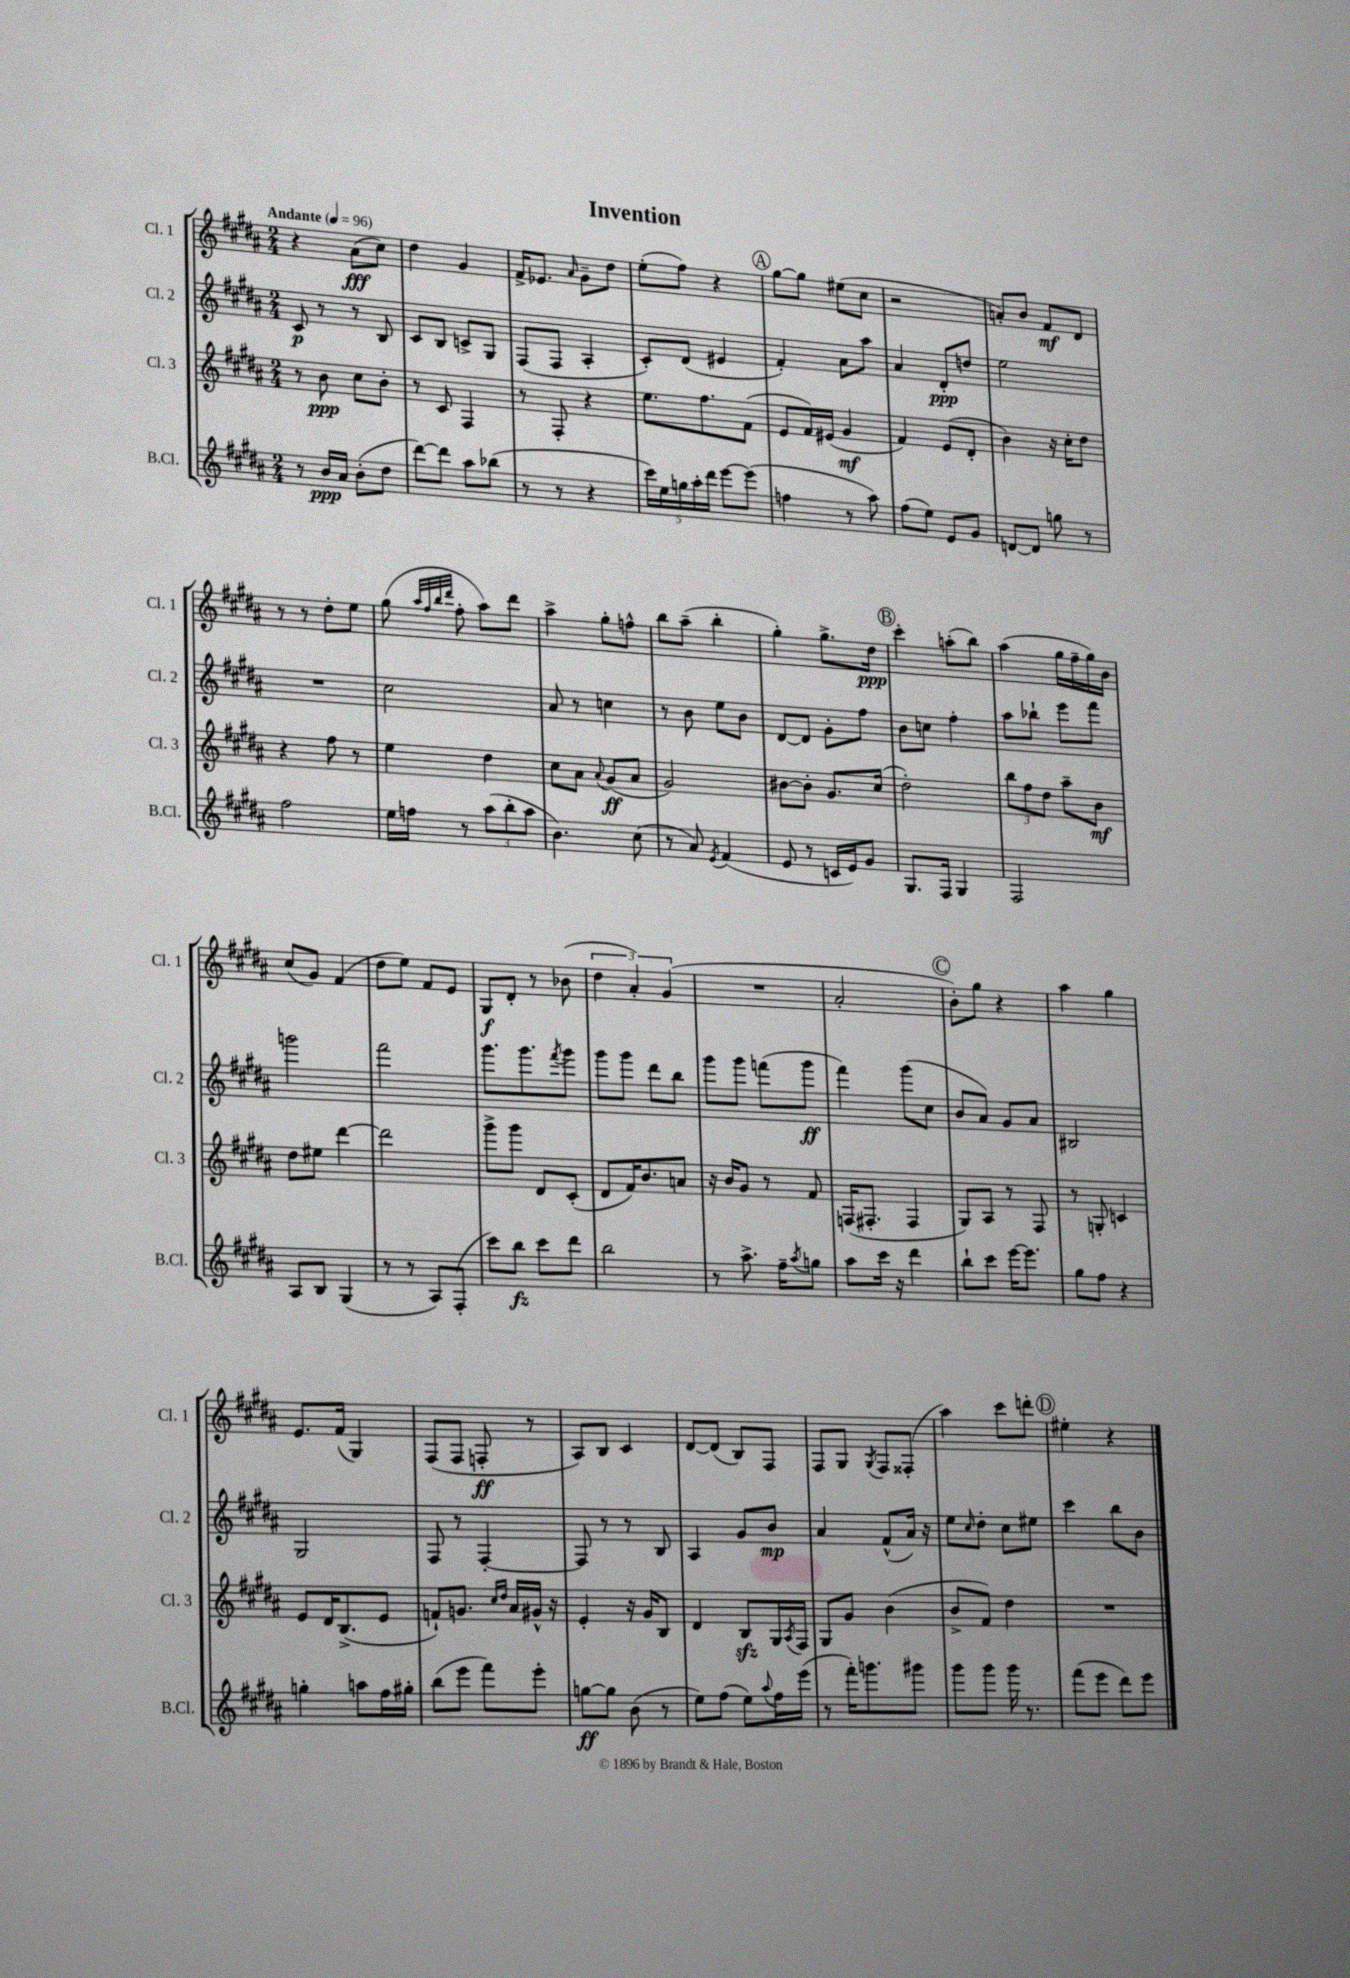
\header { title = "Invention" }
<<
\new StaffGroup <<
\new Staff = "s0" \with { instrumentName = "Cl. 1" shortInstrumentName = "Cl. 1" } {
    \clef treble \key b \major \numericTimeSignature \time 2/4 \tempo "Andante" 4 = 96
    r4 ais'8\fff( cis''8) |
    dis''4 gis'4 |
    fis'16-> ees'8. \grace { ais'16 } gis'8-- dis''8 |
    e''8-.( fis''8) r4 |
    \mark \markup { \circle "A" } gis''8~ gis''8 eis''8( cis''8 |
    r2 |
    a'8-.) b'8 fis'8\mf dis'8 |
    r8 r8 dis''8-. e''8 |
    gis''8( \grace { ais''32 fis''32 b''32 dis'''32 } fis''8-. ais''8) dis'''8 |
    ais''4-> gis''8-. f''8-^ |
    b''8 ais''8--( b''4-. |
    gis''4-.) gis''8.-> dis''16\ppp |
    \mark \markup { \circle "B" } cis'''4-. a''8-.( b''8) |
    ais''4( gis''16 fis''16-- gis''16) b'16 |
    cis''8( gis'8) fis'4( |
    dis''8 e''8) fis'8 e'8 |
    gis8\f dis'8-. r8 bes'8( |
    \tuplet 3/2 { dis''4 ais'4-.) gis'4( } |
    R2 |
    ais'2-. |
    \mark \markup { \circle "C" } b'8-.) gis''8 r4 |
    ais''4 gis''4 |
    e'8. fis'16( gis4) |
    fis8( fis8 f8-.\ff r8 |
    ais8) b8 cis'4 |
    dis'8~ dis'8( b8) fis8 |
    fis8 gis8 \acciaccatura { gis8 } fis8 fisis8-.( |
    ais''4) cis'''8 d'''8-. |
    \mark \markup { \circle "D" } eis''4-. r4 \bar "|." |
}
\new Staff = "s1" \with { instrumentName = "Cl. 2" shortInstrumentName = "Cl. 2" } {
    \clef treble \key b \major \numericTimeSignature \time 2/4
    cis'8\p r8 r8 b8 |
    cis'8 b8 c'8-> gis8 |
    fis8( fis8 ais4-. |
    cis'8-.) dis'8( eis'4 |
    \mark \markup { \circle "A" } fis'4-.) ais'8 ais''8 |
    ais'4 dis'8-.\ppp d''8 |
    e''2 |
    R2 |
    cis''2 |
    ais'8 r8 c''4 |
    r8 b'8 e''8 b'8 |
    dis'8~ dis'8 gis'8-. fis''8 |
    \mark \markup { \circle "B" } b'8 c''8 fis''4-. |
    ais''8 bes''8-! e'''8 fis'''8 |
    g'''2 |
    fis'''2 |
    gis'''8. gis'''8. \acciaccatura { fis'''8 } gis'''8 |
    gis'''8 gis'''8 dis'''8 b''8 |
    gis'''8 gis'''8 f'''8( gis'''8\ff |
    fis'''4) gis'''8( cis''8 |
    \mark \markup { \circle "C" } b'8 ais'8) gis'8 ais'8 |
    bis2 |
    gis2 |
    fis8 r8 fis4~-. |
    fis8 r8 r8 b8 |
    ais4 gis'8 b'8\mp |
    ais'4 fis'8-^( ais'16) r16 |
    e''8 \grace { cis''16 } dis''8-. cis''8 eis''8 |
    \mark \markup { \circle "D" } cis'''4 b''8 b'8 \bar "|." |
}
\new Staff = "s2" \with { instrumentName = "Cl. 3" shortInstrumentName = "Cl. 3" } {
    \clef treble \key b \major \numericTimeSignature \time 2/4
    r8 b'8\ppp cis''8 b'8-. |
    r8 cis'8 fis4 |
    r8 fis8-. r4 |
    e''8. fis''8. fis'8( |
    \mark \markup { \circle "A" } e'8 fis'16) eis'16( gis'4\mf |
    fis'4) e'8( dis'8-. |
    b'4) r16 cis''16-. dis''8 |
    r4 fis''8 r8 |
    e''4 dis''4 |
    cis''8 ais'8 \appoggiatura { ais'8 } gis'8\ff( ais'8 |
    gis'2) |
    bis'8~ bis'8-. gis'8. cis''16( |
    \mark \markup { \circle "B" } dis''2-.) |
    \tuplet 3/2 { b''8 fis''8 dis''8 } ais''8-- b'8\mf |
    dis''8 eis''8 dis'''4~ |
    dis'''2 |
    gis'''8-> gis'''8 dis'8 cis'8-.( |
    dis'8 fis'16) b'8. a'8 |
    r16 b'16 gis'8 r8 fis'8 |
    f16( fis8.-. fis4 |
    \mark \markup { \circle "C" } gis8) ais8 r8 fis8 |
    r8 g8-. c'4 |
    e'8 dis'16 b8.->( e'8 |
    f'8-!) g'8. \grace { cis''16 dis''16 } ais'16 gis'16-^ r16 |
    e'4-. r16 gis'16 b8 |
    dis'4 b8\sfz gis16 \acciaccatura { ais8 } fis16 |
    gis8 gis'8 b'4( |
    b'8-> fis'8) dis''4 |
    \mark \markup { \circle "D" } R2 \bar "|." |
}
\new Staff = "s3" \with { instrumentName = "B.Cl." shortInstrumentName = "B.Cl." } {
    \clef treble \key b \major \numericTimeSignature \time 2/4
    r8 b'16\ppp ais'16 b'8-.( dis''8 |
    dis'''8~) dis'''8 ais''8 bes''8( |
    r8 r8 r4 |
    \tuplet 5/4 { cis'''16) e''16 g''16 ais''16-. dis'''16 } e'''8~ e'''8( |
    \mark \markup { \circle "A" } f''4 r8 ais''8) |
    fis''8( e''8) e'8 gis'8 |
    d'8~ d'8 g''8 r8 |
    fis''2 |
    e''16 f''16 r8 \tuplet 3/2 { ais''8( b''8-. ais''8 } |
    b'4.) cis''8( |
    r8 ais'8) \acciaccatura { e'8 } fis'4( |
    e'8 r8 c'16 e'16) gis'8 |
    \mark \markup { \circle "B" } gis8. fis16 gis4 |
    fis2 |
    ais8 b8 gis4( |
    r8 r8 ais8) fis8-.( |
    cis'''8) b''8\fz cis'''8 dis'''8 |
    b''2 |
    r8 ais''8.-> fis''16-- \acciaccatura { ais''8 } g''8 |
    ais''8 cis'''16 r16 dis'''4 |
    \mark \markup { \circle "C" } b''8-! cis'''8 e'''16~ e'''8. |
    gis''8 fis''8 r4 |
    g''4-. a''8 fis''16 gis''16-. |
    b''8( e'''8 fis'''8) e'''8-. |
    g''8~\ff g''8 b'8( r8 |
    e''8) fis''8( e''8) \appoggiatura { ais''8 } fis''16 e'''16( |
    r8 fis'''16-.) g'''8. gis'''8 |
    gis'''8 gis'''8 gis'''16 r8. |
    \mark \markup { \circle "D" } fis'''8( e'''8 dis'''8) e'''8 \bar "|." |
}
>>
>>
\layout { \context { \Score \remove "Bar_number_engraver" } }
